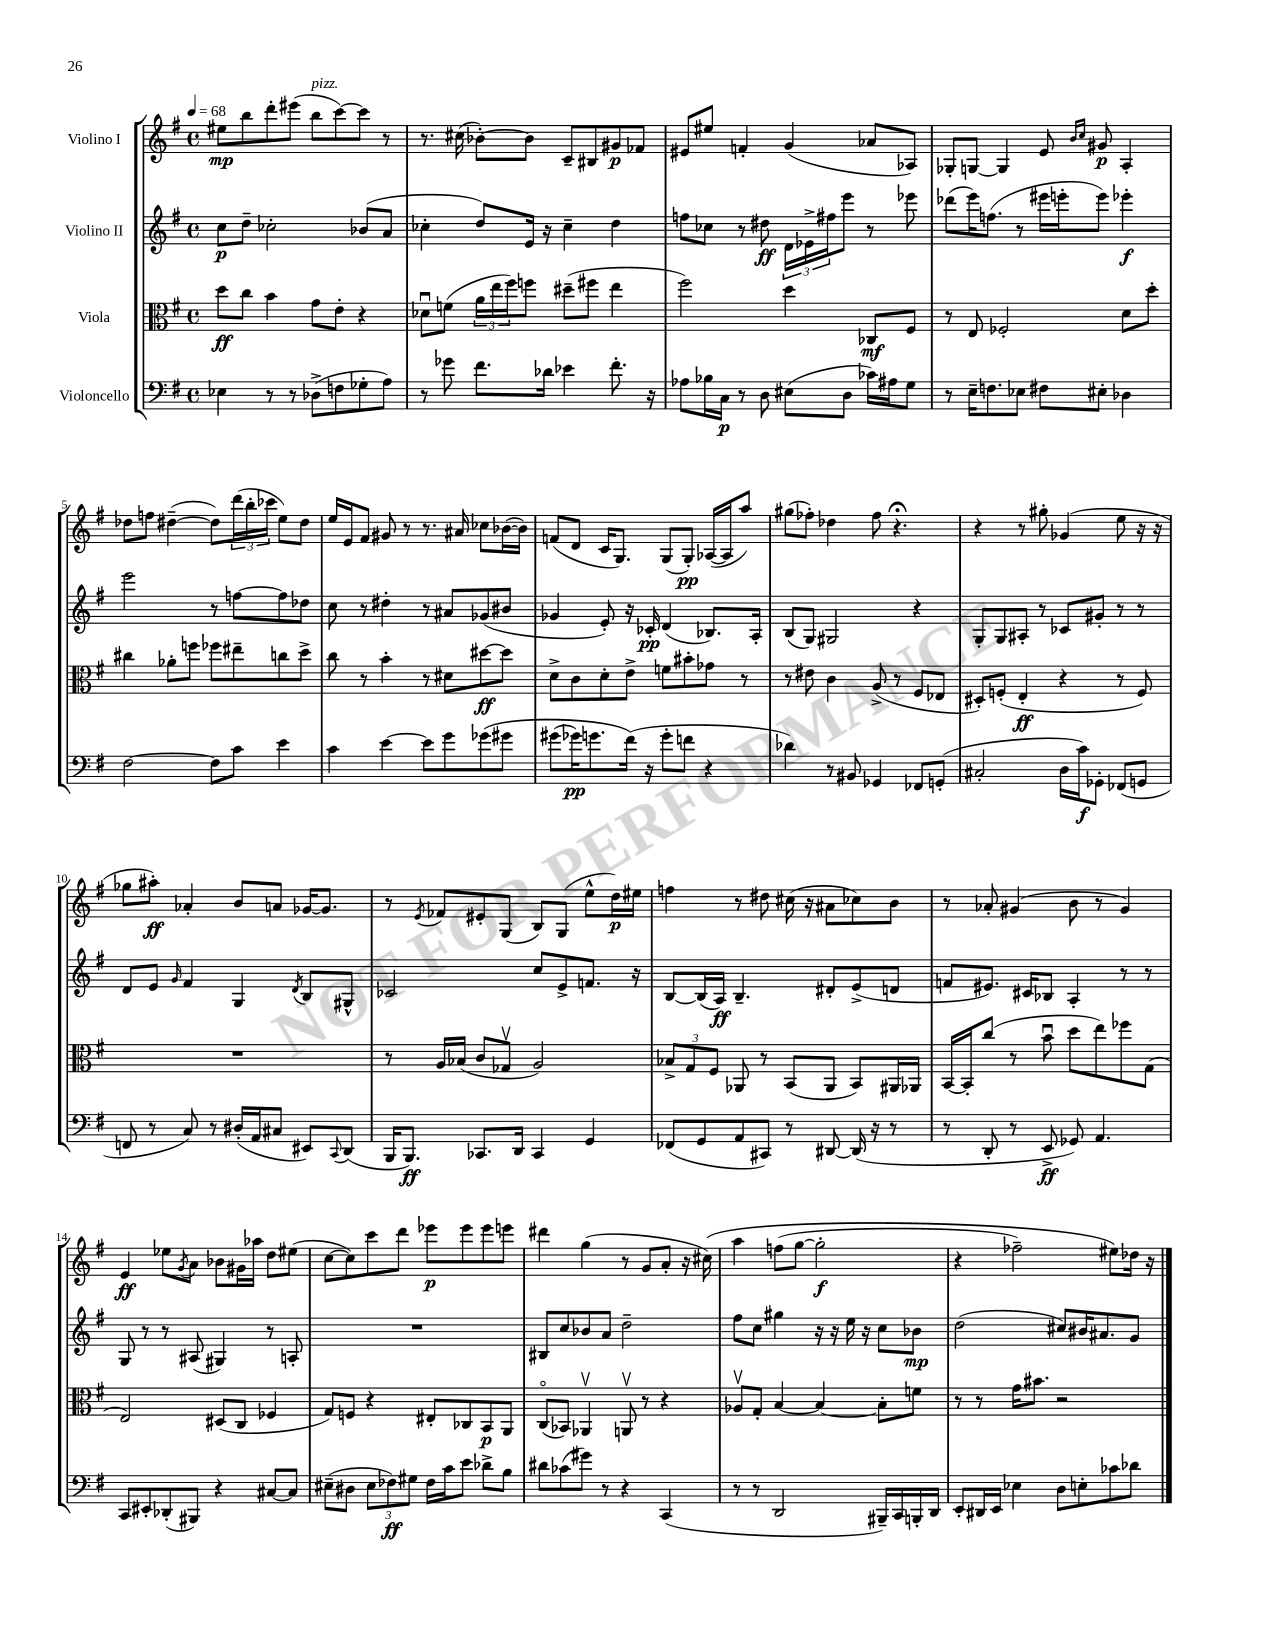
<<
\new StaffGroup <<
\new Staff = "s0" \with { instrumentName = "Violino I" } {
    \clef treble \key g \major \defaultTimeSignature \time 4/4 \tempo 4 = 68
    eis''8\mp b''8 d'''8-. eis'''8( b''8^\markup { \italic "pizz." } c'''8~) c'''8 r8 |
    r8. cis''16( bes'8~-.) bes'8 c'8-- bis8 gis'8\p fes'8 |
    eis'8 eis''8 f'4-. g'4( aes'8 aes8) |
    ges8-. g8~ g4 e'8 \grace { b'16 c''16 } gis'8\p a4-. |
    des''8 f''8 dis''4~--( dis''8) \tuplet 3/2 { d'''16( b''16-. ces'''16 } e''8) dis''8 |
    e''16 e'16 fis'8 gis'8 r8 r8. ais'16 ces''8 bes'16~( bes'16) |
    f'8( d'8 c'16 g8.) g8( g8-.\pp) aes16~( aes16 a''8) |
    gis''8( fes''8-.) des''4 fes''8 r4.\fermata |
    r4 r8 gis''8-. ges'4( e''8 r16 r16 |
    ges''8 ais''8-.\ff) aes'4-. b'8 a'8 ges'16~ ges'8. |
    r8 \acciaccatura { e'8 } fes'8 eis'8-. g8( b8) g8( e''8-^ d''16\p) eis''16 |
    f''4 r8 dis''8 cis''16( r16 ais'8 ces''8) b'8 |
    r8 aes'8-. gis'4( b'8 r8 gis'4) |
    e'4\ff ees''8 \acciaccatura { g'8 } a'8 bes'8 gis'16 aes''16 d''8 eis''8( |
    c''8~ c''8) c'''8 d'''8 ees'''8\p ees'''8 ees'''8 e'''8 |
    dis'''4 g''4( r8 g'8 a'8-. r16 cis''16)\( |
    a''4 f''8( g''8~ g''2-.\f |
    r4 fes''2--) eis''8\) des''16 r16 \bar "|." |
}
\new Staff = "s1" \with { instrumentName = "Violino II" } {
    \clef treble \key g \major \defaultTimeSignature \time 4/4
    c''8\p d''8-- ces''2-. bes'8( a'8 |
    ces''4-. d''8) e'16 r16 ces''4-- d''4 |
    f''8 ces''8 r8 dis''8\ff \tuplet 3/2 { d'16 ees'16-> fis''16 } e'''8 r8 ees'''8 |
    des'''8( e'''16) f''8.( r8 eis'''16 e'''16-. e'''8) ees'''4-.\f |
    e'''2 r8 f''8~ f''8 des''8 |
    c''8 r8 dis''4-. r8 ais'8 ges'8( bis'8 |
    ges'4 e'8-.) r16 ces'16-.\pp d'4( bes8.) a16-. |
    b8( g8) gis2 r4 |
    g8-. g8 ais8-. r8 ces'8 gis'8-. r8 r8 |
    d'8 e'8 \grace { g'16 } fis'4 g4 \acciaccatura { d'8 } b8 gis8-^ |
    ces'2 c''8 e'8-> f'8. r16 |
    b8~ b16( a16\ff) b4.-- dis'8-. e'8->( d'8 |
    f'8 eis'8.) cis'16 bes8 a4-. r8 r8 |
    g8 r8 r8 ais8( gis4) r8 a8-. |
    R1 |
    bis8 c''8 bes'8 a'8 d''2-- |
    fis''8 c''8 gis''4 r16 r16 e''16 r16 c''8 bes'8\mp |
    d''2( cis''8) bis'16 ais'8. g'8 \bar "|." |
}
\new Staff = "s2" \with { instrumentName = "Viola" } {
    \clef alto \key g \major \defaultTimeSignature \time 4/4
    d''8\ff c''8 b'4 g'8 e'8-. r4 |
    des'8\downbow f'8( \tuplet 3/2 { a'16 e''16 fis''16) } f''8 dis''8--( fis''8 e''4 |
    fis''2) d''4 ces8\mf fis8 |
    r8 e8 fes2-. d'8 d''8-. |
    cis''4 aes'8-. f''8 fes''8 eis''8-- c''8 d''8-> |
    c''8 r8 b'4-. r8 dis'8 dis''8~\ff dis''8 |
    d'8-> c'8 d'8-. e'8-> f'8 bis'8-. ges'8 r8 |
    r8 eis'8 c'4 a8->( r8 fis8 ees8 |
    dis8-.) f8-.( e4-.\ff r4 r8 f8) |
    R1 |
    r8 a16 bes16( c'8 ges8\upbow a2) |
    \tuplet 3/2 { bes8-> g8 fis8 } aes,8 r8 b,8( aes,8 b,8) ais,16 aes,16 |
    b,16~ b,16-. c''8( r8 b'8\downbow d''8 e''8) fes''8 g8( |
    e2) dis8( c8 fes4 |
    g8) f8 r4 eis8-. ces8 b,8\p a,8 |
    c8\flageolet( bes,8) aes,4\upbow a,8\upbow r8 r4 |
    aes8\upbow g8-. b4~ b4~ b8-. f'8 |
    r8 r8 g'16 bis'8. r2 \bar "|." |
}
\new Staff = "s3" \with { instrumentName = "Violoncello" } {
    \clef bass \key g \major \defaultTimeSignature \time 4/4
    ees4 r8 r8 des8->( f8 ges8-. a8) |
    r8 ges'8 fis'8. des'16 ees'4 fis'8.-. r16 |
    aes8 bes16 c16\p r8 d8 eis8( d8 ces'16) ais16 g8 |
    r8 e16-- f8. ees8 fis8 eis8-. des4 |
    fis2~ fis8 c'8 e'4 |
    c'4 e'4~ e'8 g'8 ges'8\( gis'8 |
    gis'8( ges'16\pp) g'8. fis'16(\) r16 g'8-. f'8 r4 |
    des'4) r8 bis,8 ges,4 fes,8 g,8-.( |
    cis2-. d16 c'16\f) ges,8-. fes,8( g,8 |
    f,8 r8 c8) r8 dis16-.( a,16 cis8 eis,8) \appoggiatura { c,8 } d,8( |
    b,,16 b,,8.\ff) ces,8. d,16 ces,4 g,4 |
    fes,8( g,8 a,8 cis,8) r8 dis,8~ dis,16( r16 r8 |
    r8 d,8-. r8 e,8->\ff ges,8) a,4. |
    c,8 eis,8-. des,8-.( bis,,8) r4 cis8~ cis8 |
    eis8--( dis8 \tuplet 3/2 { eis8 fes8\ff) gis8 } fes16 c'16 e'8 des'8-> b8 |
    dis'8 ces'8( gis'8) r8 r4 c,4( |
    r8 r8 d,2 bis,,16--) c,16 b,,16-. d,16 |
    e,8-. dis,16 e,16 ees4 d8 e8-. ces'8 des'8 \bar "|." |
}
>>
>>
